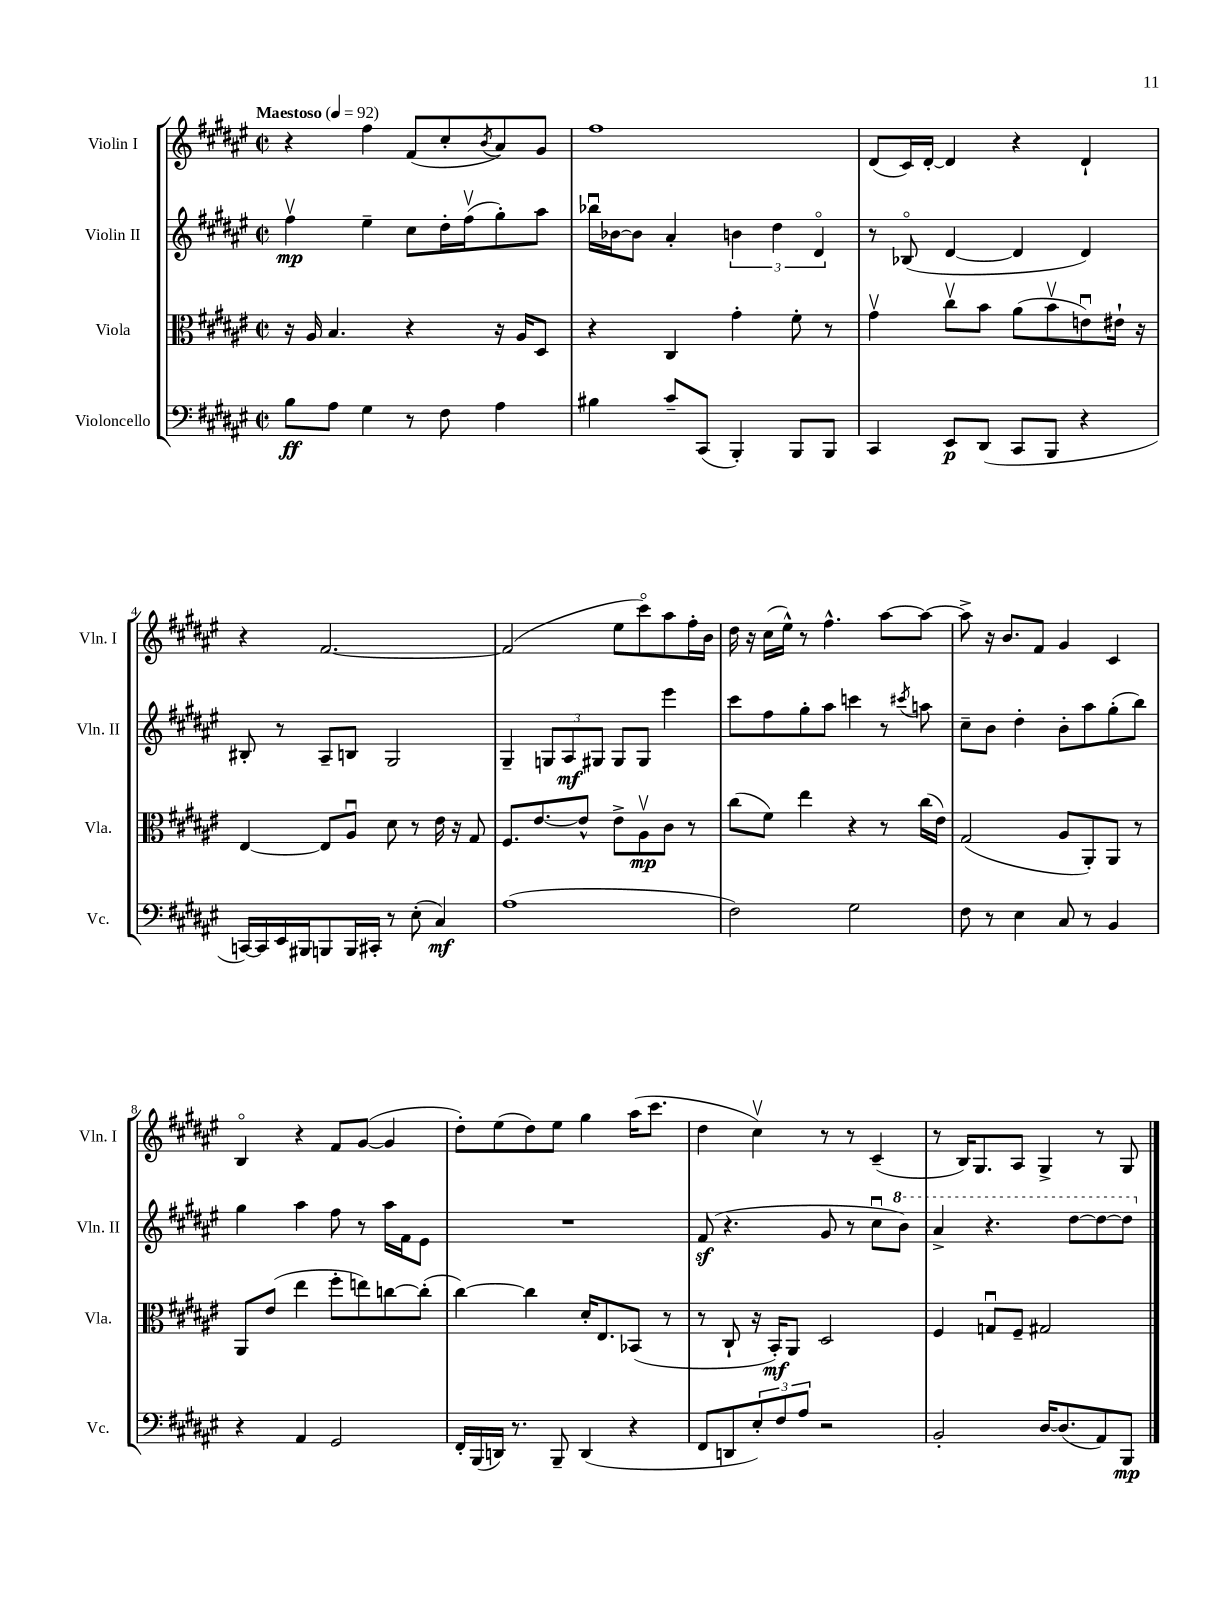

**kern	**kern	**kern	**kern
*staff4	*staff3	*staff2	*staff1
*clefF4	*clefC3	*clefG2	*clefG2
*k[f#c#g#d#a#e#]	*k[f#c#g#d#a#e#]	*k[f#c#g#d#a#e#]	*k[f#c#g#d#a#e#]
*M2/2	*M2/2	*M2/2	*M2/2
*met(c|)	*met(c|)	*met(c|)	*met(c|)
*MM92	*MM92	*MM92	*MM92
8B	16r	4ff#v	4r
.	16A#	.	.
8A#	4.B	.	.
4G#	.	4ee#~	4ff#
8r	4r	8cc#	(8f#
8F#	.	16dd#'	8cc#'
.	.	(16ff#v	.
.	.	.	8qb
4A#	16r	8gg#')	8a#)
.	16A#	.	.
.	8D#	8aa#	8g#
=	=	=	=
4B#	4r	16bb-u	1ff#
.	.	[16b-	.
.	.	8b-]	.
8c#~	4C#	4a#'	.
(8CC#	.	.	.
4BBB')	4g#'	6b	.
.	.	6dd#	.
8BBB	8f#'	.	.
.	.	6d#o	.
8BBB	8r	.	.
=	=	=	=
4CC#	4g#v	8r	(8d#
.	.	(8B-o	16c#)
.	.	.	[16d#'
8EE#	8cc#v	[4d#	4d#]
(8DD#	8b	.	.
8CC#	(8a#	4d#]	4r
8BBB	8bv	.	.
4r	8eu)	4d#)	4d#`
.	16e#`	.	.
.	16r	.	.
=	=	=	=
[16CC)	[4E#	8B#'	4r
16CC]	.	.	.
16EE#	.	8r	.
16BBB#	.	.	.
8BBB	8E#]	8A#~	[2.f#
16BBB	8A#u	8B	.
16CC#'	.	.	.
8r	8d#	2G#	.
(8E#'	8r	.	.
4C#)	16e#	.	.
.	16r	.	.
.	8G#	.	.
=	=	=	=
(1A#	8.F#	4G#~	(2f#]
.	[8.e#	.	.
.	.	12G	.
.	.	12A#	.
.	8e#^^]	.	.
.	.	12G#	.
.	8e#^	8G#	8ee#
.	8A#v	8G#	8ccc#o)
.	8c#	4eee#	8aa#
.	8r	.	16ff#'
.	.	.	16b
=	=	=	=
2F#)	(8cc#	8ccc#	16dd#
.	.	.	16r
.	8f#)	8ff#	(16cc#
.	.	.	16ee#^^)
.	4ee#	8gg#'	8r
.	.	8aa#	4.ff#^^
2G#	4r	4ccc	.
.	8r	8r	[8aa#
.	.	8qccc#	.
.	(16cc#	8aa	8aa#_
.	16e#)	.	.
=	=	=	=
8F#	(2G#	8cc#~	8aa#^]
8r	.	8b	16r
.	.	.	8.b
4E#	.	4dd#'	.
.	.	.	8f#
8C#	8A#	8b'	4g#
8r	8AA#')	8aa#	.
4BB	8AA#	(8gg#'	4c#
.	8r	8bb)	.
=	=	=	=
4r	8AA#	4gg#	4Bo
.	(8e#	.	.
4AA#	4ee#	4aa#	4r
2GG#	8ff#'	8ff#	8f#
.	8ee)	8r	([8g#
.	[8cc	16aa#	4g#]
.	.	16f#	.
.	(8cc']	8e#	.
=	=	=	=
16FF#'	[4cc#)	1r	8dd#')
(16BBB	.	.	.
16DD)	.	.	(8ee#
8.r	.	.	.
.	4cc#]	.	8dd#)
8BBB~	.	.	8ee#
(4DD	16d#'	.	4gg#
.	8.E#	.	.
4r	(8BB-	.	(16aa#
.	.	.	8.ccc#
.	8r	.	.
=	=	=	=
8FF#	8r	(8f#	4dd#
8DD	8C#`	4.r	.
12E#')	16r	.	4cc#v)
.	16BB')	.	.
12F#	.	.	.
.	8AA#	.	.
12A#	.	.	.
2r	2D#	8g#	8r
.	.	8r	8r
.	.	8cc#u	(4c#~
.	.	8bb)	.
=	=	=	=
2BB'	4F#	4aa#^	8r
.	.	.	16B)
.	.	.	8.G#
.	8Gu	4.r	.
.	8F#~	.	8A#
[16D#	2G#	.	4G#^
(8.D#]	.	.	.
.	.	[8ddd#	.
8AA#)	.	8ddd#_	8r
8BBB	.	8ddd#]	8G#
==	==	==	==
*-	*-	*-	*-
